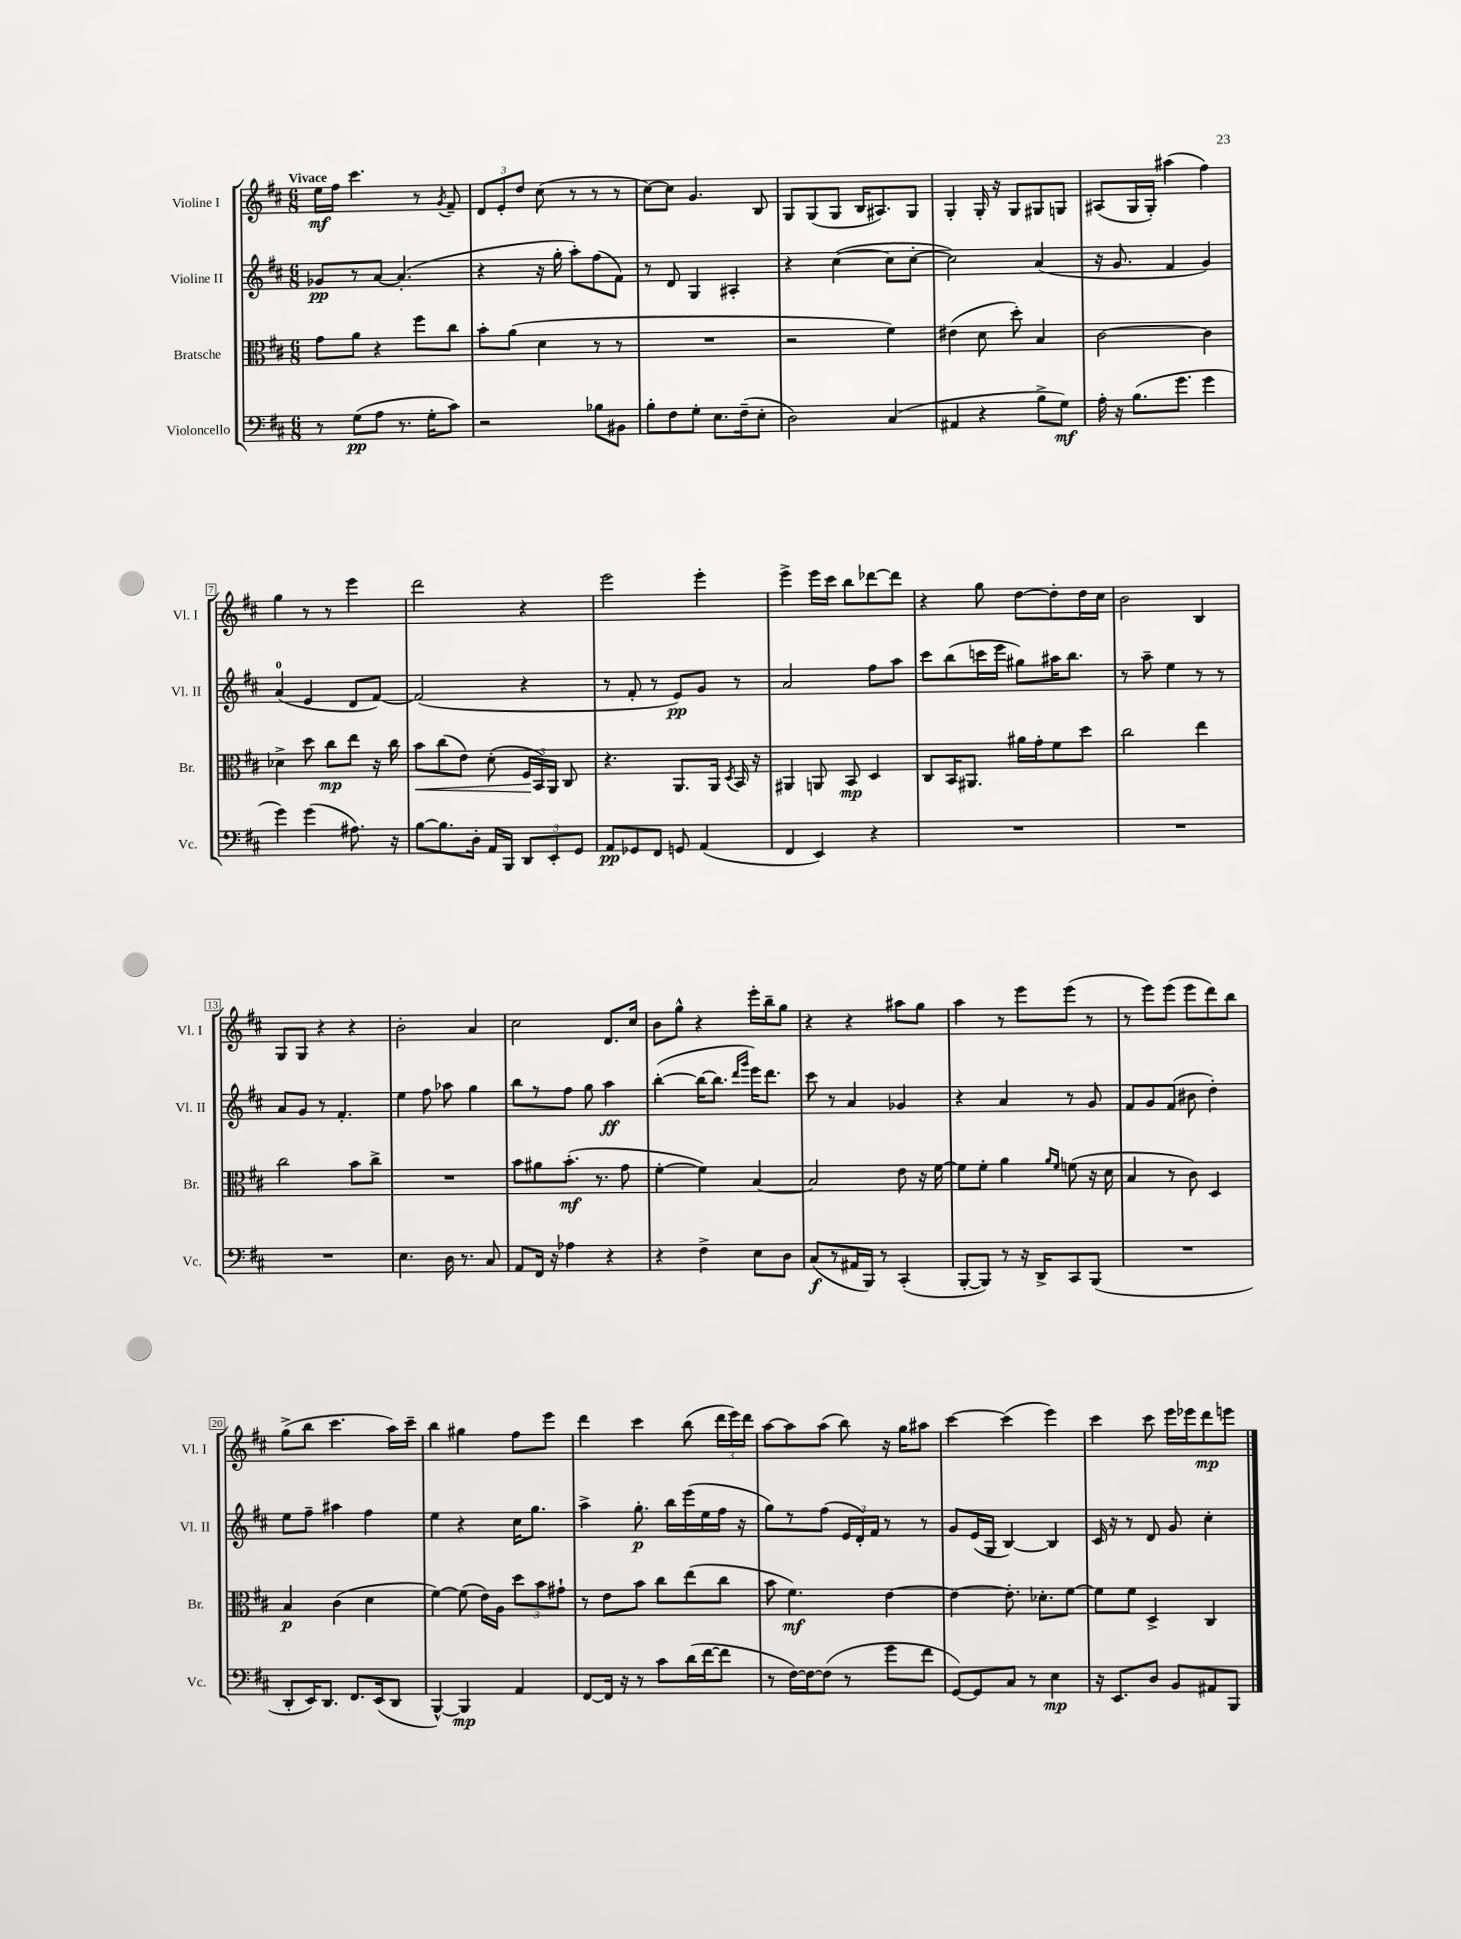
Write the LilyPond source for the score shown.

<<
\new StaffGroup <<
\new Staff = "s0" \with { instrumentName = "Violine I" shortInstrumentName = "Vl. I" } {
    \clef treble \key d \major \numericTimeSignature \time 6/8 \tempo "Vivace"
    \autoBeamOff e''16[\mf fis''16] cis'''4. r8 \acciaccatura { g'8 } fis'8-- |
    \tuplet 3/2 { d'8[ e'8-. d''8] } cis''8( r8 r8 r8 |
    cis''8[~) cis''8] g'4. b8 |
    g8[ g8( g8] b16[ ais8.) g8] |
    g4-. g16-. r16 g8[ gis8 g8] |
    ais8[( g16 g16]-.) ais''4( fis''4) |
    g''4 r8 r8 e'''4 |
    d'''2 r4 |
    e'''2 e'''4-. |
    e'''4-> e'''16[ cis'''16] b''8[ des'''8~ des'''8] |
    r4 g''8 d''8[~ d''8-. d''16 cis''16] |
    b'2 b4 |
    g8[ g8] r4 r4 |
    b'2-. a'4 |
    cis''2 d'8.[ cis''16] |
    b'8[ g''8]-^ r4 e'''16[-. b''16-- g''8] |
    r4 r4 ais''8[ g''8] |
    a''4 r8 e'''8[ e'''8]( r8 |
    r8 e'''8[) e'''8]( e'''8[ d'''8) b''8] |
    g''8[->( b''8] cis'''4. a''16[) cis'''16]-- |
    b''4 gis''4 fis''8[ e'''8] |
    d'''4 cis'''4 b''8( \tuplet 3/2 { d'''16[ e'''16) d'''16] } |
    a''8[~ a''8 a''8]( b''8) r16 g''16[ ais''8] |
    cis'''4~ cis'''4( e'''4) |
    cis'''4 cis'''8 e'''16[ ees'''16 d'''8\mp e'''8] \bar "|." |
}
\new Staff = "s1" \with { instrumentName = "Violine II" shortInstrumentName = "Vl. II" } {
    \clef treble \key d \major \numericTimeSignature \time 6/8
    \autoBeamOff ges'8[\pp r8 a'8]~ a'4.-.( |
    r4 r16 g''16-. a''8[-.) fis''8( fis'8]) |
    r8 d'8 g4 ais4-. |
    r4 cis''4~( cis''8[ cis''8]~-. |
    cis''2) a'4( |
    r16 g'8. fis'4 g'4) |
    a'4-0( e'4 d'8[ fis'8]~) |
    fis'2( r4 |
    r8 fis'8-. r8 e'8[\pp) g'8] r8 |
    a'2 fis''8[ a''8] |
    cis'''8[ b''8( c'''16 e'''16] gis''8[) ais''16 b''8.] |
    r8 a''8-- e''4 r8 r8 |
    a'8[ g'8] r8 fis'4.-. |
    e''4 fis''8 aes''8 g''4 |
    b''8[ r8 fis''8] g''8 a''4\ff |
    b''4~-.( b''16[~ b''8.] \grace { d'''16[ g'''16] } e'''16[) d'''8.] |
    cis'''8 r8 a'4 ges'4 |
    r4 a'4 r8 g'8 |
    fis'8[ g'8 fis'8]( bis'8 d''4-.) |
    e''8[ fis''8]-- ais''4 fis''4 |
    e''4 r4 cis''16[ g''8.] |
    a''4-> g''8.-.\p b''16[ e'''16( e''16 fis''16] r16 |
    g''8[) r8 fis''8]( \tuplet 3/2 { e'16[ d'16-.) fis'16] } r8 r8 |
    g'8[ e'16( g16] b4~) b4 |
    cis'16 r16 r8 d'8 g'8 cis''4-. \bar "|." |
}
\new Staff = "s2" \with { instrumentName = "Bratsche" shortInstrumentName = "Br." } {
    \clef alto \key d \major \numericTimeSignature \time 6/8
    \autoBeamOff g'8[ a'8] r4 fis''8[ cis''8] |
    b'8[-. a'8]( d'4 r8 r8 |
    R2. |
    r2 fis'4) |
    eis'4( d'8 d''8-.) b4 |
    cis'2~ cis'4 |
    des'4-> d''8 cis''8[\mp e''8] r16 cis''16 |
    b'8[\< cis''8( e'8]) d'8-.( \tuplet 3/2 { fis16[\! b,16) a,16] } cis8 |
    r4. a,8.[ a,16] \acciaccatura { d8 } b,16 r16 |
    ais,4 a,8 b,8\mp d4 |
    cis8[ b,16 ais,8.] ais'16[ g'16-. fis'8 d''8] |
    cis''2 e''4 |
    cis''2 b'8[ cis''8]-> |
    R2. |
    b'8[ ais'8 b'8.]-.\mf( r8. g'8 |
    fis'4~-. fis'4) b4~ |
    b2 e'8 r16 fis'16~ |
    fis'8[ fis'8]-. a'4 \grace { a'16[ fis'16] } f'8( r16 d'16 |
    b4 r8 cis'8) d4 |
    b4\p cis'4( d'4 |
    fis'4~) fis'8( e'16[) a16] \tuplet 3/2 { d''8[ b'8 gis'8]-! } |
    r8 e'8[ b'8] cis''8[ e''8( cis''8] |
    b'8 fis'4.\mf) e'4~ |
    e'4~ e'8.-. des'8.[-. fis'8]~ |
    fis'8[ fis'8] d4-> cis4 \bar "|." |
}
\new Staff = "s3" \with { instrumentName = "Violoncello" shortInstrumentName = "Vc." } {
    \clef bass \key d \major \numericTimeSignature \time 6/8
    \autoBeamOff r8 g8[\pp( a8] r8. g16[-. cis'8]) |
    r2 bes8[ bis,8] |
    b8[-. fis8 g8]-. e8.[ fis16--( e8]-. |
    d2) cis4( |
    ais,4 r4 b8[-> g8]\mf) |
    a16-. r16 b8.[( g'8.] g'4 |
    g'4) g'4( ais8.) r16 |
    b8[~ b8. d16]-. a,16[ b,,16] \tuplet 3/2 { d,8[ e,8-. g,8] } |
    a,8[\pp ges,8 fis,8] g,8 a,4( |
    fis,4 e,4) r4 |
    R2. |
    R2. |
    R2. |
    e4. d16 r8. cis8 |
    a,8[ fis,16] r16 aes4 r4 |
    r4 fis4-> e8[ d8] |
    cis8[\f( r8 ais,16 b,,16]) r8 cis,4-.( |
    b,,8[~-. b,,8]) r8 r16 d,16[-> cis,8 b,,8]( |
    R2. |
    d,8[-. e,16) d,8.] fis,8.[ e,16( d,8] |
    b,,4~-^) b,,4\mp a,4 |
    fis,8[~ fis,16] r16 r8 cis'8[ d'16( fis'16~ fis'8] |
    r8 fis16[~) fis16~ fis8]( r8 g'8[ fis'8] |
    g,8[~) g,8 cis8] r8 e4\mp |
    r16 e,8.[ d8] b,8[ ais,8 b,,8] \bar "|." |
}
>>
>>
\layout { \context { \Score \override BarNumber.stencil = #(make-stencil-boxer 0.1 0.3 ly:text-interface::print) } }
